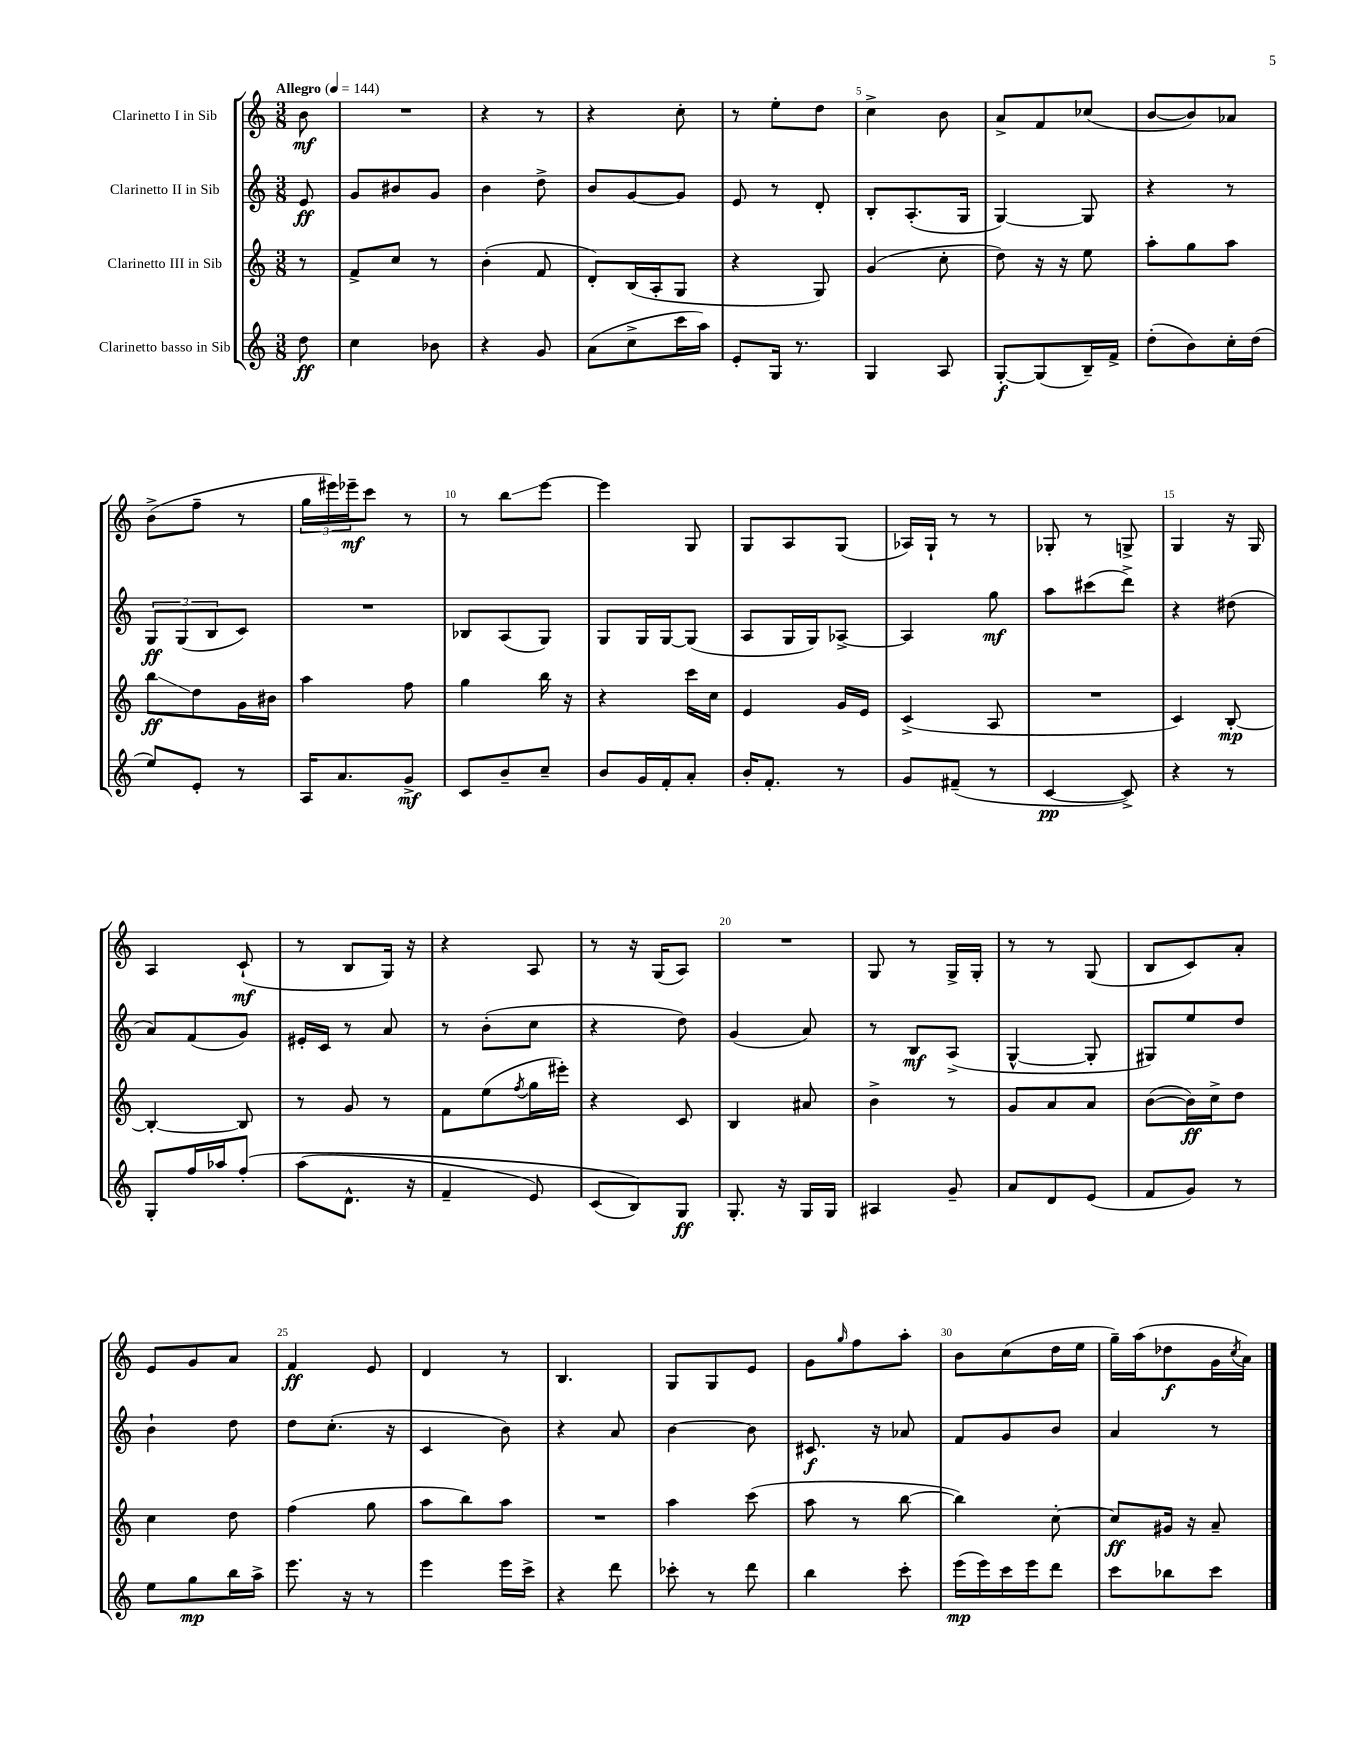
<<
\new StaffGroup <<
\new Staff = "s0" \with { instrumentName = "Clarinetto I in Sib" } {
    \clef treble \key c \major \numericTimeSignature \time 3/8 \partial 8 \tempo "Allegro" 4 = 144
    b'8\mf |
    R4. |
    r4 r8 |
    r4 c''8-. |
    r8 e''8-. d''8 |
    c''4-> b'8 |
    a'8-> f'8 ces''8( |
    b'8~ b'8) aes'8 |
    b'8->( f''8-- r8 |
    \tuplet 3/2 { g''16 eis'''16) ees'''16--\mf } c'''8 r8 |
    r8 b''8\glissando e'''8~ |
    e'''4 g8 |
    g8 a8 g8( |
    aes16) g16-! r8 r8 |
    ges8-. r8 g8-> |
    g4 r16 g16 |
    a4 c'8-!\mf( |
    r8 b8 g16) r16 |
    r4 a8 |
    r8 r16 g16( a8) |
    R4. |
    g8 r8 g16-> g16-. |
    r8 r8 g8( |
    b8 c'8) a'8-. |
    e'8 g'8 a'8 |
    f'4\ff e'8 |
    d'4 r8 |
    b4. |
    g8 g8 e'8 |
    g'8 \grace { g''16 } f''8 a''8-. |
    b'8 c''8( d''16 e''16 |
    g''16--) a''16( des''8\f g'16 \acciaccatura { c''8 } a'16) \bar "|." |
}
\new Staff = "s1" \with { instrumentName = "Clarinetto II in Sib" } {
    \clef treble \key c \major \numericTimeSignature \time 3/8 \partial 8
    e'8\ff |
    g'8 bis'8 g'8 |
    b'4 d''8-> |
    b'8 g'8~ g'8 |
    e'8 r8 d'8-. |
    b8-. a8.-.( g16 |
    g4~) g8 |
    r4 r8 |
    \tuplet 3/2 { g8\ff g8( b8 } c'8) |
    R4. |
    bes8 a8( g8) |
    g8 g16 g16~ g8( |
    a8 g16 g16) aes8~-> |
    aes4 g''8\mf |
    a''8 cis'''8( d'''8->) |
    r4 dis''8( |
    a'8) f'8( g'8) |
    eis'16-. c'16 r8 a'8 |
    r8 b'8-.( c''8 |
    r4 d''8) |
    g'4( a'8) |
    r8 b8\mf a8->( |
    g4~-^ g8-. |
    gis8) e''8 d''8 |
    b'4-! d''8 |
    d''8 c''8.-.( r16 |
    c'4 b'8) |
    r4 a'8 |
    b'4~ b'8 |
    cis'8.\f r16 aes'8 |
    f'8 g'8 b'8 |
    a'4 r8 \bar "|." |
}
\new Staff = "s2" \with { instrumentName = "Clarinetto III in Sib" } {
    \clef treble \key c \major \numericTimeSignature \time 3/8 \partial 8
    r8 |
    f'8-> c''8 r8 |
    b'4-.( f'8 |
    d'8-.) b16( a16-. g8 |
    r4 g8) |
    g'4( c''8-. |
    d''8) r16 r16 e''8 |
    a''8-. g''8 a''8 |
    b''8\glissando\ff d''8 g'16 bis'16 |
    a''4 f''8 |
    g''4 b''16 r16 |
    r4 c'''16 c''16 |
    e'4 g'16 e'16 |
    c'4->( a8 |
    R4. |
    c'4) b8~-.\mp |
    b4~-. b8 |
    r8 g'8 r8 |
    f'8 e''8( \acciaccatura { f''8 } g''16 eis'''16-.) |
    r4 c'8 |
    b4 ais'8 |
    b'4-> r8 |
    g'8 a'8 a'8 |
    b'8~( b'16\ff) c''16-> d''8 |
    c''4 d''8 |
    f''4( g''8 |
    a''8 b''8) a''8 |
    R4. |
    a''4 c'''8( |
    a''8 r8 b''8~ |
    b''4) c''8~-. |
    c''8\ff gis'16 r16 a'8-- \bar "|." |
}
\new Staff = "s3" \with { instrumentName = "Clarinetto basso in Sib" } {
    \clef treble \key c \major \numericTimeSignature \time 3/8 \partial 8
    d''8\ff |
    c''4 bes'8 |
    r4 g'8 |
    a'8( c''8-> c'''16 a''16) |
    e'8-. g16 r8. |
    g4 a8 |
    g8~-.\f g8( b16--) f'16-> |
    d''8-.( b'8) c''16-. d''16( |
    e''8) e'8-. r8 |
    a16 a'8. g'8->\mf |
    c'8 b'8-- c''8-- |
    b'8 g'16 f'16-. a'8-. |
    b'16-. f'8.-. r8 |
    g'8 fis'8--( r8 |
    c'4~\pp c'8->) |
    r4 r8 |
    g8-. f''16 aes''16 f''8-.\( |
    a''8( d'8.-^ r16 |
    f'4-- e'8) |
    c'8( b8)\) g8\ff |
    g8.-. r16 g16 g16 |
    ais4 g'8-- |
    a'8 d'8 e'8( |
    f'8 g'8) r8 |
    e''8 g''8\mp b''16 a''16-> |
    e'''8. r16 r8 |
    e'''4 e'''16 c'''16-> |
    r4 d'''8 |
    ces'''8-. r8 d'''8 |
    b''4 c'''8-. |
    e'''16\mp( e'''16) c'''16 e'''16 d'''8 |
    c'''8 bes''8 c'''8 \bar "|." |
}
>>
>>
\layout { \context { \Score \override BarNumber.break-visibility = ##(#f #t #t) barNumberVisibility = #(every-nth-bar-number-visible 5) } }
